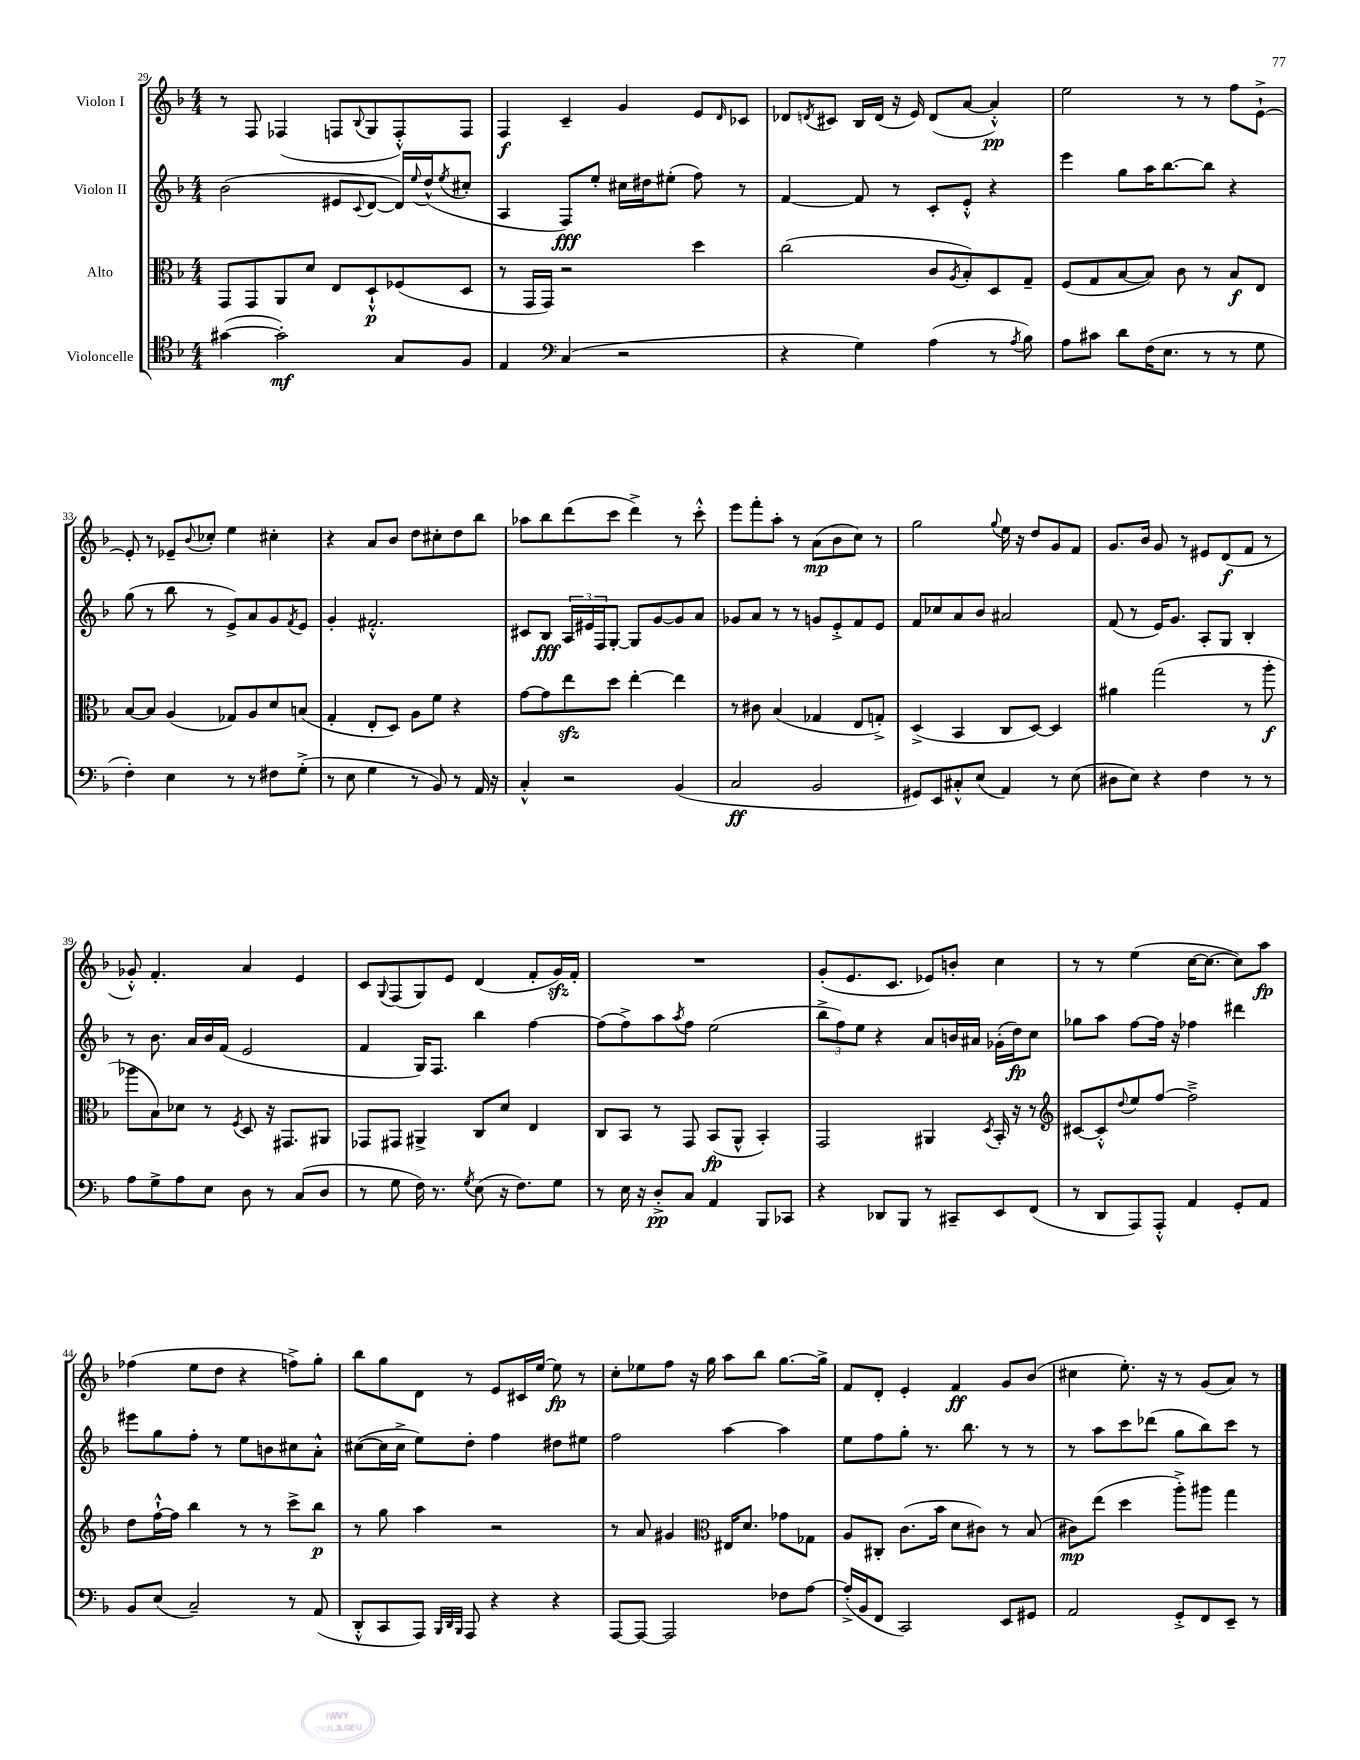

**kern	**kern	**kern	**kern
*staff4	*staff3	*staff2	*staff1
*clefC4	*clefC3	*clefG2	*clefG2
*k[b-]	*k[b-]	*k[b-]	*k[b-]
*M4/4	*M4/4	*M4/4	*M4/4
([4g#	8GG	(2b-	8r
.	8GG	.	8F
2g#'])	8AA	.	(4F-
.	8d	.	.
.	8E	8e#	8F
.	.	8qqc	8qqB-
.	8D`^^	[8d	8G
8G	(8F-	16d])	8F'^^)
.	.	8qqee	.
.	.	(16dd^^	.
.	.	8qee	.
8F	8D	8cc#'	8F
=	=	=	=
4E	8r	4A	4F
.	16GG	.	.
.	16GG)	.	.
*clefF4	*	*	*
(4C	2r	8F)	4c~
.	.	8ee'	.
2r	.	16cc#	4g
.	.	16dd#	.
.	.	(8ee#'	.
.	4dd	8ff)	8e
.	.	.	16qqd
.	.	8r	8c-
=	=	=	=
4r	(2cc	[4f	8d-
.	.	.	8qd
.	.	.	8c#
4G)	.	8f]	16B-
.	.	.	(16d
.	.	8r	16r
.	.	.	16e)
(4A	8c	8c'	(8d
.	8qA	.	.
.	8B-')	8e'^^	[8a
8r	8D	4r	4a'^^])
8qA	.	.	.
8B-)	8G~	.	.
=	=	=	=
8A	(8F	4eee	2ee
8c#	8G	.	.
8d	[8B-	8gg	.
(16F	8B-])	16aa	.
8.E	.	[8.bb-	.
.	8c	.	8r
8r	8r	8bb-]	8r
8r	8B-	4r	8ff
8G	8E	.	[8e`^
=	=	=	=
4F')	[8B-	(8gg	8e']
.	8B-]	8r	8r
4E	(4A	8bb-	8e-~
.	.	.	8qqb-
.	.	8r	8cc-'
8r	8G-)	8e^)	4ee
8r	8A	8a	.
8F#	8d	8g	4cc#'
.	.	8qf	.
(8G'^	(8B	8e	.
=	=	=	=
8r	4G'	4g'	4r
8E	.	.	.
4G	8E'	2.f#'^^	8a
.	8D)	.	8b-
8r	8A	.	8dd
8BB-)	8f	.	8cc#'
8r	4r	.	8dd
16AA	.	.	8bb-
16r	.	.	.
=	=	=	=
4C'^^	[8g	8c#	8aa-
.	8g]	8B-	8bb-
2r	8ee	24A	(8ddd
.	.	24e#	.
.	.	24F	.
.	8dd	[8G'	8ccc
.	[4ee'	8G]	4ddd^)
.	.	[8g	.
(4BB-	4ee]	8g]	8r
.	.	8a	8ccc'^^
=	=	=	=
2C	8r	8g-	8eee
.	8c#	8a	8fff'
.	(4B-	8r	8aa'
.	.	8r	8r
2BB-	4G-	8g	(8a
.	.	8e'^	8b-
.	8E	8f	8cc)
.	8G'^)	8e	8r
=	=	=	=
8GG#)	(4D^	8f	2gg
8EE	.	8cc-	.
8C#'^^	4BB-	8a	.
(8E	.	8b-	.
.	.	.	8qqgg
4AA)	8C	2a#	16ee
.	.	.	16r
.	[8D)	.	8dd
8r	4D]	.	8g
(8E	.	.	8f
=	=	=	=
8D#	4a#	(8f	8.g
8E)	.	8r	.
.	.	.	16b-
4r	(2gg	16e)	8g
.	.	8.g	.
.	.	.	8r
4F	.	8A'	8e#
.	.	8G	(8d
8r	8r	4B-'	8f
8r	8aa'	.	8r
=	=	=	=
8A	8aa-	8r	8g-'^^)
8G^	8B-)	8.b-	4.f'
8A	8d-	.	.
.	.	16a	.
8E	8r	16b-	.
.	.	(16f	.
.	8qF	.	.
8D	8D	2e	4a
8r	16r	.	.
.	8.GG#	.	.
(8C	.	.	4e
8D	8AA#	.	.
=	=	=	=
8r	8GG-	4f	8c
.	.	.	8qqG
8G	8GG#	.	(8F
16F)	4AA#^	16G)	8G)
8.r	.	8.F	.
.	.	.	8e
8qG	.	.	.
(8E	8C	4bb-	(4d
16r	8d	.	.
8.F)	.	.	.
.	4E	[4ff	8f'
8G	.	.	16g)
.	.	.	16f'
=	=	=	=
8r	8C	(8ff]	1r
16E	8BB-	8ff^)	.
16r	.	.	.
8D'^	8r	8aa	.
.	.	8qaa	.
8C	8GG	8ff	.
4AA	(8BB-	(2ee	.
.	8AA^^	.	.
8BBB-	4BB-')	.	.
8CC-	.	.	.
=	=	=	=
4r	2GG	12bb-^	(8g'
.	.	12ff)	.
.	.	.	8.e
.	.	12ee	.
8DD-	.	4r	.
.	.	.	8.c
8BBB-	.	.	.
8r	4AA#	8a	8e-)
8CC#~	.	16b	8b'
.	.	16a#	.
.	8qD	.	.
8EE	16BB-'	(16g-'	4cc
.	16r	16dd)	.
(8FF	8r	8cc	.
=	=	=	=
*	*clefG2	*	*
8r	[8c#	8gg-	8r
8DD	8c#'^^]	8aa	8r
.	8qqdd	.	.
8AAA)	8ee	[8ff	(4ee
8AAA'^^	[8ff	16ff]	.
.	.	16r	.
4AA	2ff~^]	4ff-	[16cc
.	.	.	8.cc_
8GG'	.	4ddd#	8cc])
8AA	.	.	8aa
=	=	=	=
8BB-	8dd	8eee#	(4ff-
(8E	[16ff`^^	8gg	.
.	16ff]	.	.
2C~)	4bb-	8ff'	8ee
.	.	8r	8dd
.	8r	8ee	4r
.	8r	8b	.
8r	8ccc^	8cc#	8ff^)
(8AA	8bb-	8a'^^	8gg'
=	=	=	=
8DD'^^	8r	([8cc#	8bb-
8CC	8gg	16cc#]	8gg
.	.	16cc#^	.
8AAA)	4aa	8ee)	8d
32qqBBB-	.	.	.
32qqDD	.	.	.
32qqBBB-	.	.	.
8AAA	.	8dd'	8r
4r	2r	4ff	8e
.	.	.	16c#
.	.	.	[16ee
4r	.	8dd#	8ee]
.	.	8ee#	8r
=	=	=	=
[8AAA	8r	2ff	8cc'
8AAA_	8a	.	8ee-
2AAA]	4g#	.	8ff
.	.	.	16r
.	.	.	16gg
*	*clefC3	*	*
.	16E#	[4aa	8aa
.	8.d	.	.
.	.	.	8bb-
8F-	8g-	4aa]	[8.gg
[8A	8G-	.	.
.	.	.	16gg^]
=	=	=	=
(16A'^]	8A	8ee	8f
16BB-	.	.	.
8FF	8C#'	8ff	8d'
2CC)	(8.c	8gg'	4e'
.	.	8.r	.
.	16b-	.	.
.	8d	.	4f
.	.	8.bb-	.
.	8c#)	.	.
8EE	8r	8r	8g
8GG#	(8B-	8r	(8b-
=	=	=	=
2AA	8c#)	8r	4cc#
.	(8ee	8aa	.
.	4dd	8ccc	8.ee')
.	.	(8ddd-	.
.	.	.	16r
8GG'^	8aa'^)	8gg	8r
8FF	8aa#	8bb-)	(8g
8EE~	4gg	8ccc	8a)
8r	.	8r	8r
==	==	==	==
*-	*-	*-	*-
